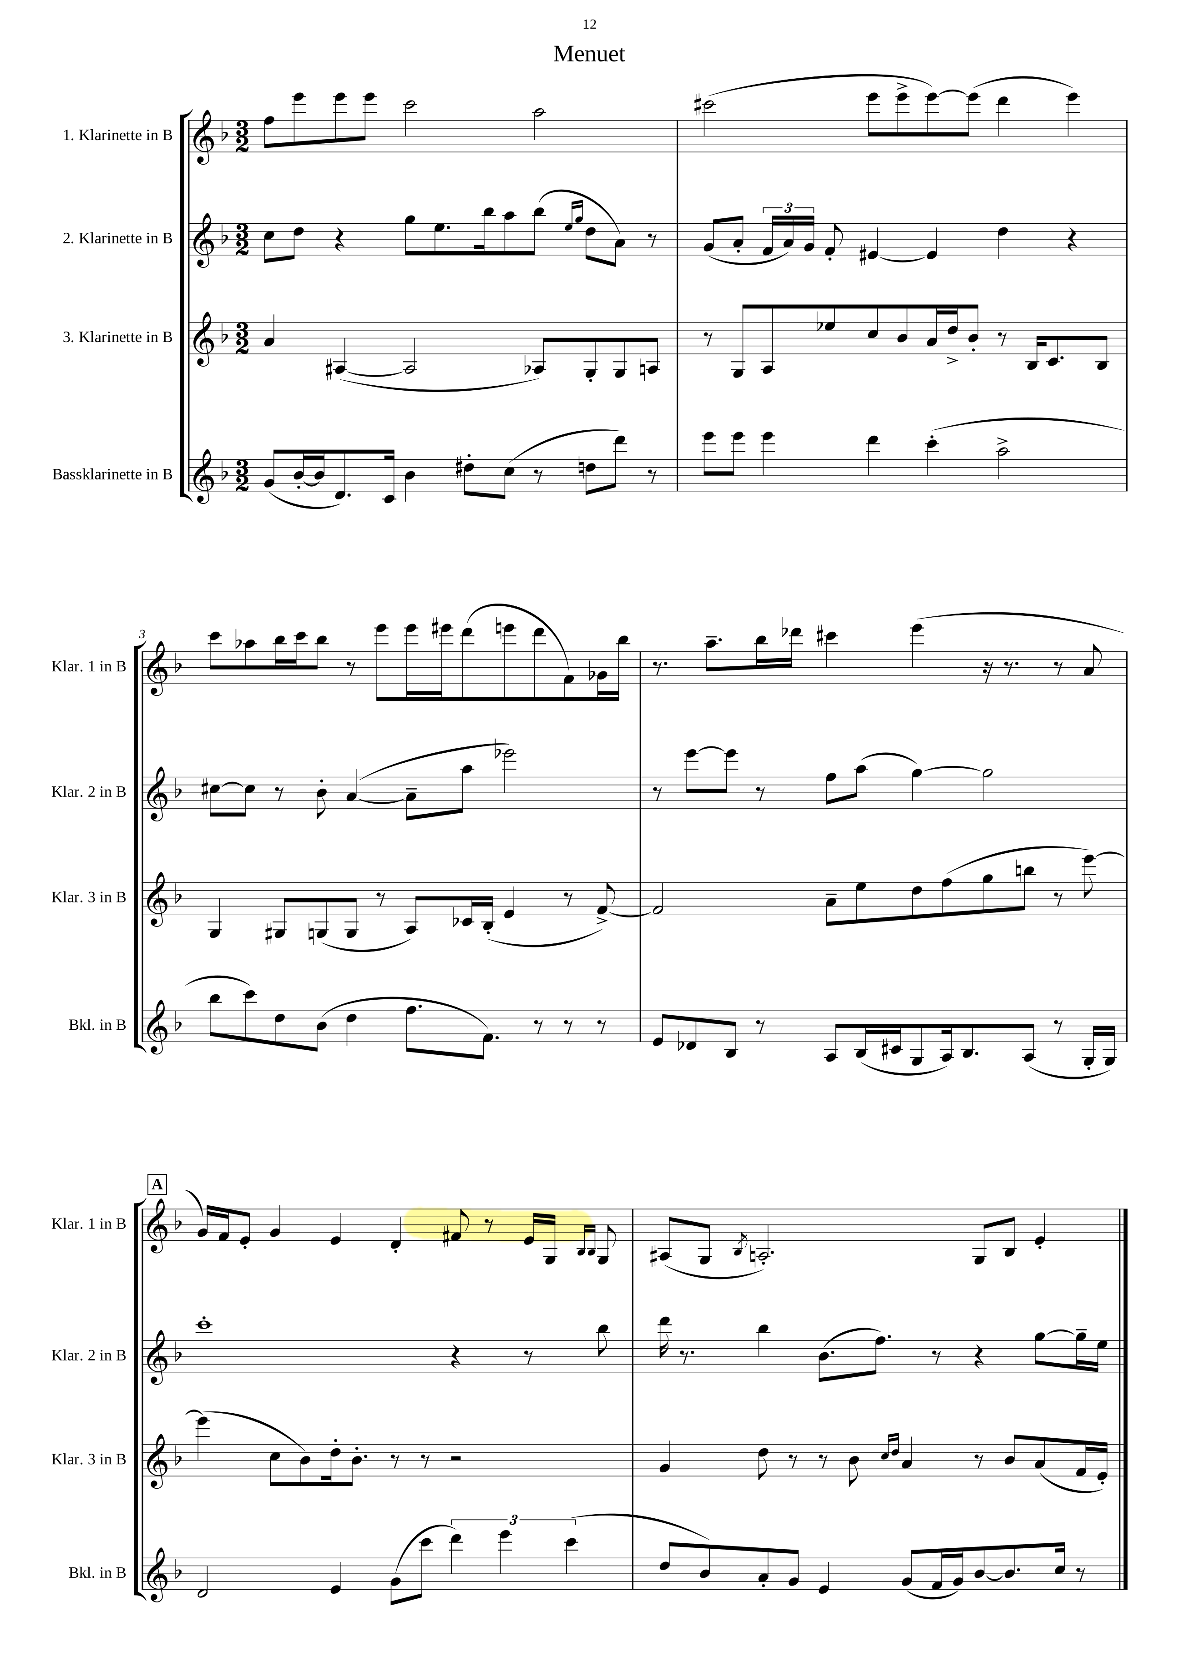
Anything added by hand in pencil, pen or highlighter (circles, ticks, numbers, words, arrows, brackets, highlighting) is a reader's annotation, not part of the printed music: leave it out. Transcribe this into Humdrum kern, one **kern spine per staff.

**kern	**kern	**kern	**kern
*staff4	*staff3	*staff2	*staff1
*clefG2	*clefG2	*clefG2	*clefG2
*k[b-]	*k[b-]	*k[b-]	*k[b-]
*M3/2	*M3/2	*M3/2	*M3/2
(8g	4a	8cc	8ff
[16b-'	.	8dd	8eee
16b-]	.	.	.
8.d)	([4A#	4r	8eee
.	.	.	8eee
16c	.	.	.
4b-	2A#]	8gg	2ccc
.	.	8.ee	.
8dd#'	.	.	.
.	.	16bb-	.
(8cc	.	8aa	.
8r	8A-)	(8bb-	2aa
.	.	16qqee	.
.	.	16qqgg	.
8dd	8G'	8dd	.
8ddd)	8G	8a)	.
8r	8A	8r	.
=	=	=	=
8eee	8r	(8g	(2ccc#
8eee	8G	8a'	.
4eee	8A	24f	.
.	.	24a)	.
.	.	24g	.
.	8ee-	8f'	.
4ddd	8cc	[4e#	8eee
.	8b-	.	8eee^
(4ccc'	16a	4e#]	[8eee)
.	16dd^	.	.
.	8b-'	.	(8eee]
2aa^	8r	4dd	4ddd
.	16B-	.	.
.	8.c	.	.
.	.	4r	4eee)
.	8B-	.	.
=	=	=	=
8bb-	4G	[8cc#	8ccc
8ccc)	.	8cc#]	8aa-
8dd	8G#	8r	16bb-
.	.	.	16ccc
(8b-	(8G	8b-'	8bb-
4dd	8G	([4a	8r
.	8r	.	8eee
8.ff	8A)	8a~]	16eee
.	.	.	16eee#
.	16c-	8aa	(8ddd
8.f)	(16B-'	.	.
.	4e	2eee-)	8eee
8r	.	.	8ddd
8r	8r	.	8f)
8r	[8f^)	.	16g-
.	.	.	16bb-
=	=	=	=
8e	2f]	8r	8.r
8d-	.	[8eee	.
.	.	.	8.aa~
8B-	.	8eee]	.
8r	.	8r	16bb-
.	.	.	16ddd-
8A	8a~	8ff	4ccc#
(16B-	8ee	(8aa	.
16c#	.	.	.
8G	8dd	[4gg)	(4eee
16A)	(8ff	.	.
8.B-	.	.	.
.	8gg	2gg]	16r
.	.	.	8.r
(8A	8bb	.	.
8r	8r	.	8r
16G'	[8eee)	.	8a
16G)	.	.	.
=	=	=	=
2d	(4eee]	1ccc'	16g)
.	.	.	16f
.	.	.	8e'
.	8cc	.	4g
.	8b-)	.	.
4e	16dd'	.	4e
.	8.b-'	.	.
(8g	8r	.	4d'
8ccc	8r	.	.
6ddd)	2r	4r	8f#
.	.	.	8r
6eee	.	.	.
.	.	8r	16e
.	.	.	16G
(6ccc	.	.	.
.	.	.	16qqB-
.	.	.	16qqB-
.	.	8bb-	8G
=	=	=	=
8dd	4g	16ddd	(8A#
.	.	8.r	.
8b-)	.	.	8G
.	.	.	8qB-
8a'	8dd	4bb-	2.A')
8g	8r	.	.
4e	8r	(8.b-	.
.	8b-	.	.
.	.	8.ff)	.
.	16qqcc	.	.
.	16qqdd	.	.
(8g	4a	.	.
16f	.	8r	.
16g)	.	.	.
[8b-	8r	4r	8G
8.b-]	8b-	.	8B-
.	(8a	[8gg	4e'
16cc	.	.	.
8r	16f	16gg~]	.
.	16e')	16ee	.
==	==	==	==
*-	*-	*-	*-
